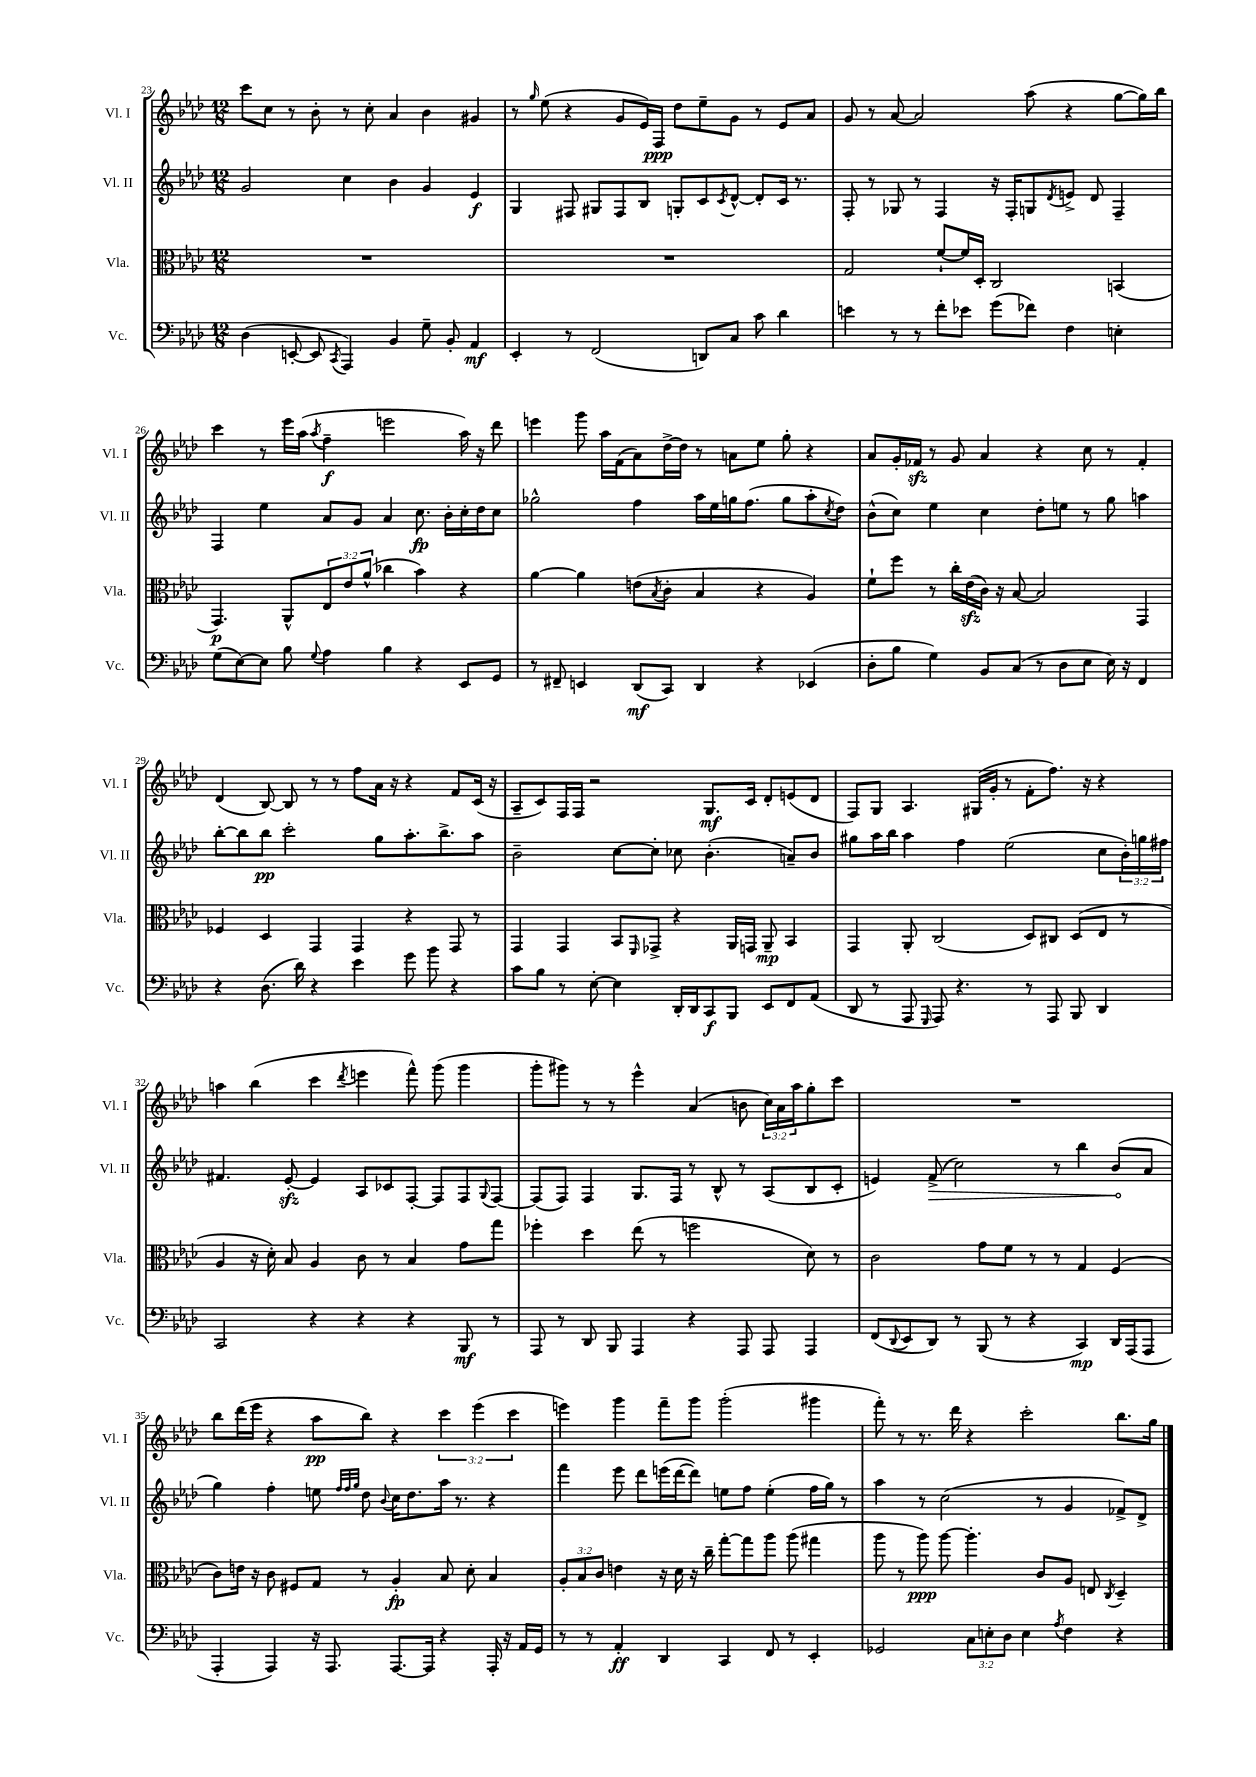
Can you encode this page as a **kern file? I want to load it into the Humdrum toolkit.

**kern	**dynam	**kern	**dynam	**kern	**dynam	**kern	**dynam
*part4	*part4	*part3	*part3	*part2	*part2	*part1	*part1
*staff4	*staff4	*staff3	*staff3	*staff2	*staff2	*staff1	*staff1
*I"Vc.	*	*I"Vla.	*	*I"Vl. II	*	*I"Vl. I	*
*I'Vc.	*	*I'Vla.	*	*I'Vl. II	*	*I'Vl. I	*
*clefF4	*	*clefC3	*	*clefG2	*	*clefG2	*
*k[b-e-a-d-]	*	*k[b-e-a-d-]	*	*k[b-e-a-d-]	*	*k[b-e-a-d-]	*
*M12/8	*	*M12/8	*	*M12/8	*	*M12/8	*
=23	=23	=23	=23	=23	=23	=23	=23
(4D-\	.	1.r	.	2g/	.	8ccc\L	.
.	.	.	.	.	.	8cc\J	.
[8EEn'/	.	.	.	.	.	8r	.
8EE/]	.	.	.	.	.	8b-'\	.
8qCC/	.	.	.	.	.	.	.
4AAA-/)	.	.	.	4cc\	.	8r	.
.	.	.	.	.	.	8cc'\	.
4BB-/	.	.	.	4b-\	.	4a-/	.
8G~\	.	.	.	4g/	.	4b-\	.
8BB-'/	.	.	.	.	.	.	.
4AA-/	mf	.	.	4e-/	f	4g#X/	.
=24	=24	=24	=24	=24	=24	=24	=24
4EE-'/	.	1.r	.	4G/	.	8r	.
.	.	.	.	.	.	16qqgg/	.
.	.	.	.	.	.	(8ee-\	.
8r	.	.	.	8F#X/	.	4r	.
(2FF/	.	.	.	8G#X/L	.	.	.
.	.	.	.	8F#/	.	8g/L	.
.	.	.	.	8B-/J	.	16e-/L)	.
.	.	.	.	.	.	16F/JJ	ppp
.	.	.	.	8Gn'/L	.	8dd-\L	.
8DDn/L)	.	.	.	8c/	.	8ee-~\	.
.	.	.	.	8qc/	.	.	.
8C/J	.	.	.	[8d-^^/J	.	8g\J	.
8c\	.	.	.	8d-'/L]	.	8r	.
4d-\	.	.	.	16c/Jk	.	8e-/L	.
.	.	.	.	8.r	.	.	.
.	.	.	.	.	.	8a-/J	.
=25	=25	=25	=25	=25	=25	=25	=25
4en\	.	2G/	.	8F'/	.	8g/	.
.	.	.	.	8r	.	8r	.
8r	.	.	.	8G-X/	.	[8a-/	.
8r	.	.	.	8r	.	2a-/]	.
8f'\L	.	[8f`/L	.	4F/	.	.	.
8e-X\J	.	16f/L]	.	.	.	.	.
.	.	16D-'/JJ	.	.	.	.	.
(8g\L	.	2C/	.	16r	.	.	.
.	.	.	.	16F'/KL	.	.	.
8f-X\J)	.	.	.	8Gn/	.	(8aa-\	.
.	.	.	.	8qd-/	.	.	.
4F\	.	.	.	8en^/J	.	4r	.
.	.	.	.	8d-/	.	.	.
4En'\	.	(4BBn/	.	4F~/	.	[8gg\L	.
.	.	.	.	.	.	16gg\L])	.
.	.	.	.	.	.	16bb-\JJ	.
!!LO:LB:g=z
=26	=26	=26	=26	=26	=26	=26	=26
(8G\L	.	4.GG/)	p	4F/	.	4ccc\	.
[8E-\)	.	.	.	.	.	.	.
8E-\J]	.	.	.	4ee-\	.	8r	.
8B-\	.	8AA-^^/L	.	.	.	16eee-\LL	.
.	.	.	.	.	.	(16aa-\JJ	.
8qqG/	.	.	.	.	.	8qaa-/	.
4A-\	.	12E-/	.	8a-/L	.	4ff~\	f
.	.	12e-/	.	.	.	.	.
.	.	.	.	8g/J	.	.	.
.	.	(12a-^^/J	.	.	.	.	.
4B-\	.	4cc-X\	.	4a-/	.	2eeen\	.
4r	.	4b-\)	.	8.cc\	fp	.	.
.	.	.	.	16b-'\LL	.	.	.
8EE-/L	.	4r	.	16cc'\	.	16aa-\)	.
.	.	.	.	16dd-\J	.	16r	.
8GG/J	.	.	.	8cc\J	.	8ddd-\	.
=27	=27	=27	=27	=27	=27	=27	=27
8r	.	[4a-\	.	2gg-X^^\	.	4eeen\	.
8FF#X~/	.	.	.	.	.	.	.
4EEn/	.	4a-\]	.	.	.	8ggg\	.
.	.	.	.	.	.	16aa-\LL	.
.	.	.	.	.	.	(16f\J	.
(8DD-/L	mf	(8en\L	.	4ff\	.	8a-\)	.
.	.	8qB-/	.	.	.	.	.
8CC/J)	.	8c'\J	.	.	.	[16dd-^\L	.
.	.	.	.	.	.	16dd-\JJ]	.
4DD-/	.	4B-/	.	16aa-\LL	.	8r	.
.	.	.	.	16ee-\	.	.	.
.	.	.	.	16ggn\J	.	8an\L	.
.	.	.	.	(8.ff\J	.	.	.
4r	.	4r	.	.	.	8ee-\J	.
.	.	.	.	8gg\L	.	8gg'\	.
(4EE-X/	.	4A-/)	.	8aa-'\	.	4r	.
.	.	.	.	8qcc/	.	.	.
.	.	.	.	8dd-\J)	.	.	.
=28	=28	=28	=28	=28	=28	=28	=28
8D-'\L	.	8f`\L	.	(8b-^^\L	.	8a-/L	.
8B-\J	.	8ff\J	.	8cc\J)	.	16g'/L	.
.	.	.	.	.	.	16f-Xzz/JJ	.
4G\)	.	8r	.	4ee-\	.	8r	.
.	.	16cc'\LL	.	.	.	8g/	.
.	.	(16e-zz\	.	.	.	.	.
8BB-/L	.	16c\JJ)	.	4cc\	.	4a-/	.
.	.	16r	.	.	.	.	.
(8C/J	.	[8B-/	.	.	.	.	.
8r	.	2B-/]	.	8dd-'\L	.	4r	.
8D-\L	.	.	.	8een\J	.	.	.
8E-\J	.	.	.	8r	.	8cc\	.
16E-\)	.	.	.	8gg\	.	8r	.
16r	.	.	.	.	.	.	.
4FF/	.	4GG/	.	4aan\	.	4f-'/	.
!!LO:LB:g=z
=29	=29	=29	=29	=29	=29	=29	=29
4r	.	4F-X/	.	[8bb-'\L	.	(4d-/	.
.	.	.	.	8bb-\]	.	.	.
(8.D-\	.	4D-/	.	8bb-\J	pp	[8B-/)	.
.	.	.	.	2ccc'\	.	8B-/]	.
16d-\)	.	.	.	.	.	.	.
4r	.	4GG/	.	.	.	8r	.
.	.	.	.	.	.	8r	.
4e-\	.	4GG/	.	.	.	8ff\L	.
.	.	.	.	8gg\L	.	16a-\Jk	.
.	.	.	.	.	.	16r	.
8g\	.	4r	.	8.aa-'\	.	4r	.
8b-\	.	.	.	.	.	.	.
.	.	.	.	8.bb-^\	.	.	.
4r	.	8GG/	.	.	.	8f/L	.
.	.	8r	.	8aa-\J	.	(16c/Jk	.
.	.	.	.	.	.	16r	.
=30	=30	=30	=30	=30	=30	=30	=30
8c\L	.	4GG/	.	2b-~\	.	8A-~/L	.
8B-\J	.	.	.	.	.	8c/)	.
8r	.	4GG/	.	.	.	16F/L	.
.	.	.	.	.	.	16F/JJ	.
[8E-'\	.	.	.	.	.	2r	.
4E-\]	.	8BB-/L	.	[8cc\L	.	.	.
.	.	16qqFF/	.	.	.	.	.
.	.	8GG-X^/J	.	8cc'\J]	.	.	.
16DD-'/LL	.	4r	.	8cc-X\	.	.	.
16DD-/J	.	.	.	.	.	.	.
8CC/	f	.	.	(4.b-'\	.	8.G/L	mf
8BBB-/J	.	16AA-/LL	.	.	.	.	.
.	.	16GGn/JJ	.	.	.	16c/Jk	.
8EE-/L	.	8AA-~/	mp	.	.	8d-'/L	.
8FF/	.	4BB-/	.	8an~/L)	.	(8en/	.
(8AA-/J	.	.	.	8b-/J	.	8d-/J	.
=31	=31	=31	=31	=31	=31	=31	=31
8DD-/	.	4GG/	.	8gg#X\L	.	8F/L)	.
8r	.	.	.	16aa-\L	.	8G/J	.
.	.	.	.	16bb-\JJ	.	.	.
8AAA-/	.	8AA-'/	.	4aa-\	.	4.A-/	.
16qqGGG/	.	.	.	.	.	.	.
8AAA-/)	.	(2C/	.	.	.	.	.
4.r	.	.	.	4ff\	.	.	.
.	.	.	.	.	.	(16G#X/LL	.
.	.	.	.	.	.	16g'/JJ	.
.	.	.	.	(2ee-\	.	8r	.
8r	.	8D-/L)	.	.	.	8f'\L	.
8AAA-/	.	8C#X/J	.	.	.	8.ff\J)	.
8BBB-/	.	(8D-/L	.	.	.	.	.
.	.	.	.	.	.	16r	.
4DD-/	.	8E-/J	.	8cc\L	.	4r	.
.	.	8r	.	24b-'\L)	.	.	.
.	.	.	.	24ggn\	.	.	.
.	.	.	.	24ff#X\JJ	.	.	.
!!LO:LB:g=z
=32	=32	=32	=32	=32	=32	=32	=32
2CC/	.	4A-/	.	4.f#X/	.	4aan\	.
.	.	16r	.	.	.	(4bb-\	.
.	.	16d-'\)	.	.	.	.	.
.	.	8B-/	.	[8e-zz'/	.	.	.
4r	.	4A-/	.	4e-/]	.	4ccc\	.
.	.	.	.	.	.	8qddd-/	.
4r	.	8c\	.	8A-/L	.	4eeen\	.
.	.	8r	.	8c-X/	.	.	.
4r	.	4B-/	.	[8F'/J	.	8fff^^\)	.
.	.	.	.	8F/L]	.	(8ggg\	.
8BBB-/	mf	8g\L	.	8F/	.	4ggg\	.
.	.	.	.	8qqG/	.	.	.
8r	.	8gg\J	.	[8F/J	.	.	.
=33	=33	=33	=33	=33	=33	=33	=33
8AAA-/	.	4ff-X'\	.	(8F/L]	.	8ggg'\L	.
8r	.	.	.	8F/J)	.	8ggg#X\J)	.
8DD-/	.	4dd-\	.	4F/	.	8r	.
8BBB-/	.	.	.	.	.	8r	.
4AAA-/	.	(8ee-\	.	8.G/L	.	4eee-^^\	.
.	.	8r	.	.	.	.	.
.	.	.	.	16F/Jk	.	.	.
4r	.	2ffn\	.	8r	.	(4a-/	.
.	.	.	.	8B-^^/	.	.	.
8AAA-/	.	.	.	8r	.	8bn\	.
8AAA-/	.	.	.	(8A-/L	.	24cc\LL)	.
.	.	.	.	.	.	24a-\	.
.	.	.	.	.	.	24aa-\J	.
4AAA-/	.	8d-\)	.	8B-/	.	8gg'\	.
.	.	8r	.	8c'/J	.	8ccc\J	.
=34	=34	=34	=34	=34	=34	=34	=34
(8FF/L	.	2c\	.	4en/)	.	1.r	.
8qqDD-/	.	.	.	.	.	.	.
8EE-/	.	.	.	.	.	.	.
!	!	!	!	!	!LO:HP:b	!	!
8DD-/J)	.	.	.	(8f^/	>	.	.
8r	.	.	.	2cc\)	.	.	.
(8BBB-/	.	8g\L	.	.	.	.	.
8r	.	8f\J	.	.	.	.	.
4r	.	8r	.	.	.	.	.
.	.	8r	.	8r	.	.	.
4CC/)	mp	4G/	.	4bb-\	.	.	.
16DD-/LL	.	(4F/	.	(8b-/L	.	.	.
(16AAA-/J	.	.	.	.	.	.	.
8AAA-/J	.	.	.	8a-/J	]	.	.
!!LO:LB:g=z
=35	=35	=35	=35	=35	=35	=35	=35
4AAA-'/	.	8c\L)	.	4gg\)	.	8bb-\L	.
.	.	16en\Jk	.	.	.	(16ddd-\L	.
.	.	16r	.	.	.	16eee-\JJ	.
4AAA-/)	.	8c\	.	4ff'\	.	4r	.
.	.	8F#X/L	.	.	.	.	.
16r	.	8G/J	.	8een\	.	8aa-\L	pp
8.AAA-/	.	.	.	.	.	.	.
.	.	.	.	32qqff/LLL	.	.	.
.	.	.	.	32qqff/	.	.	.
.	.	.	.	32qqgg/JJJ	.	.	.
.	.	8r	.	8dd-\	.	8bb-\J)	.
.	.	.	.	8qqb-/	.	.	.
[8.AAA-/L	.	4A-'/	fp	16cc\KL	.	4r	.
.	.	.	.	8.dd-\	.	.	.
16AAA-/Jk]	.	.	.	.	.	.	.
4r	.	8B-/	.	16aa-\Jk	.	6ccc\	.
.	.	.	.	8.r	.	.	.
.	.	8d-'\	.	.	.	.	.
.	.	.	.	.	.	(6eee-\	.
16AAA-'/	.	4B-/	.	4r	.	.	.
16r	.	.	.	.	.	.	.
.	.	.	.	.	.	6ccc\	.
16AA-/LL	.	.	.	.	.	.	.
16GG/JJ	.	.	.	.	.	.	.
=36	=36	=36	=36	=36	=36	=36	=36
8r	.	12A-'/L	.	4fff\	.	4eeen\)	.
.	.	12B-/	.	.	.	.	.
8r	.	.	.	.	.	.	.
.	.	12c/J	.	.	.	.	.
4AA-'/	ff	4en\	.	8eee-\	.	4ggg\	.
.	.	.	.	8ddd-\L	.	.	.
4DD-/	.	16r	.	(16eeen\L	.	8fff~\L	.
.	.	16d-\	.	[16ddd-\J	.	.	.
.	.	16r	.	8ddd-\J])	.	8ggg\J	.
.	.	16cc~\	.	.	.	.	.
4CC/	.	[8gg'\L	.	8een\L	.	(2ggg'\	.
.	.	8gg\]	.	8ff\J	.	.	.
8FF/	.	8aa-\J	.	(4ee'\	.	.	.
8r	.	(8aa-\	.	.	.	.	.
4EE-'/	.	4gg#X\	.	16ff\LL	.	4ggg#X\	.
.	.	.	.	16gg\JJ)	.	.	.
.	.	.	.	8r	.	.	.
=37	=37	=37	=37	=37	=37	=37	=37
2GG-X/	.	8aa-\	.	4aa-\	.	8fff'\)	.
.	.	8r	.	.	.	8r	.
.	.	8aa-\)	ppp	8r	.	8.r	.
.	.	[8aa-\	.	(2cc\	.	.	.
.	.	.	.	.	.	16ddd-\	.
12C\L	.	4.aa-'\]	.	.	.	4r	.
12En'\	.	.	.	.	.	.	.
12D-\J	.	.	.	.	.	.	.
4E\	.	.	.	.	.	2ccc'\	.
.	.	8c/L	.	8r	.	.	.
8qA-/	.	.	.	.	.	.	.
4F\	.	8A-/J	.	4g/	.	.	.
.	.	8En/	.	.	.	.	.
.	.	8qC/	.	.	.	.	.
4r	.	4D-~/	.	8f-X^/L)	.	8.bb-\L	.
.	.	.	.	8d-^/J	.	.	.
.	.	.	.	.	.	16gg\Jk	.
==	==	==	==	==	==	==	==
*-	*-	*-	*-	*-	*-	*-	*-
